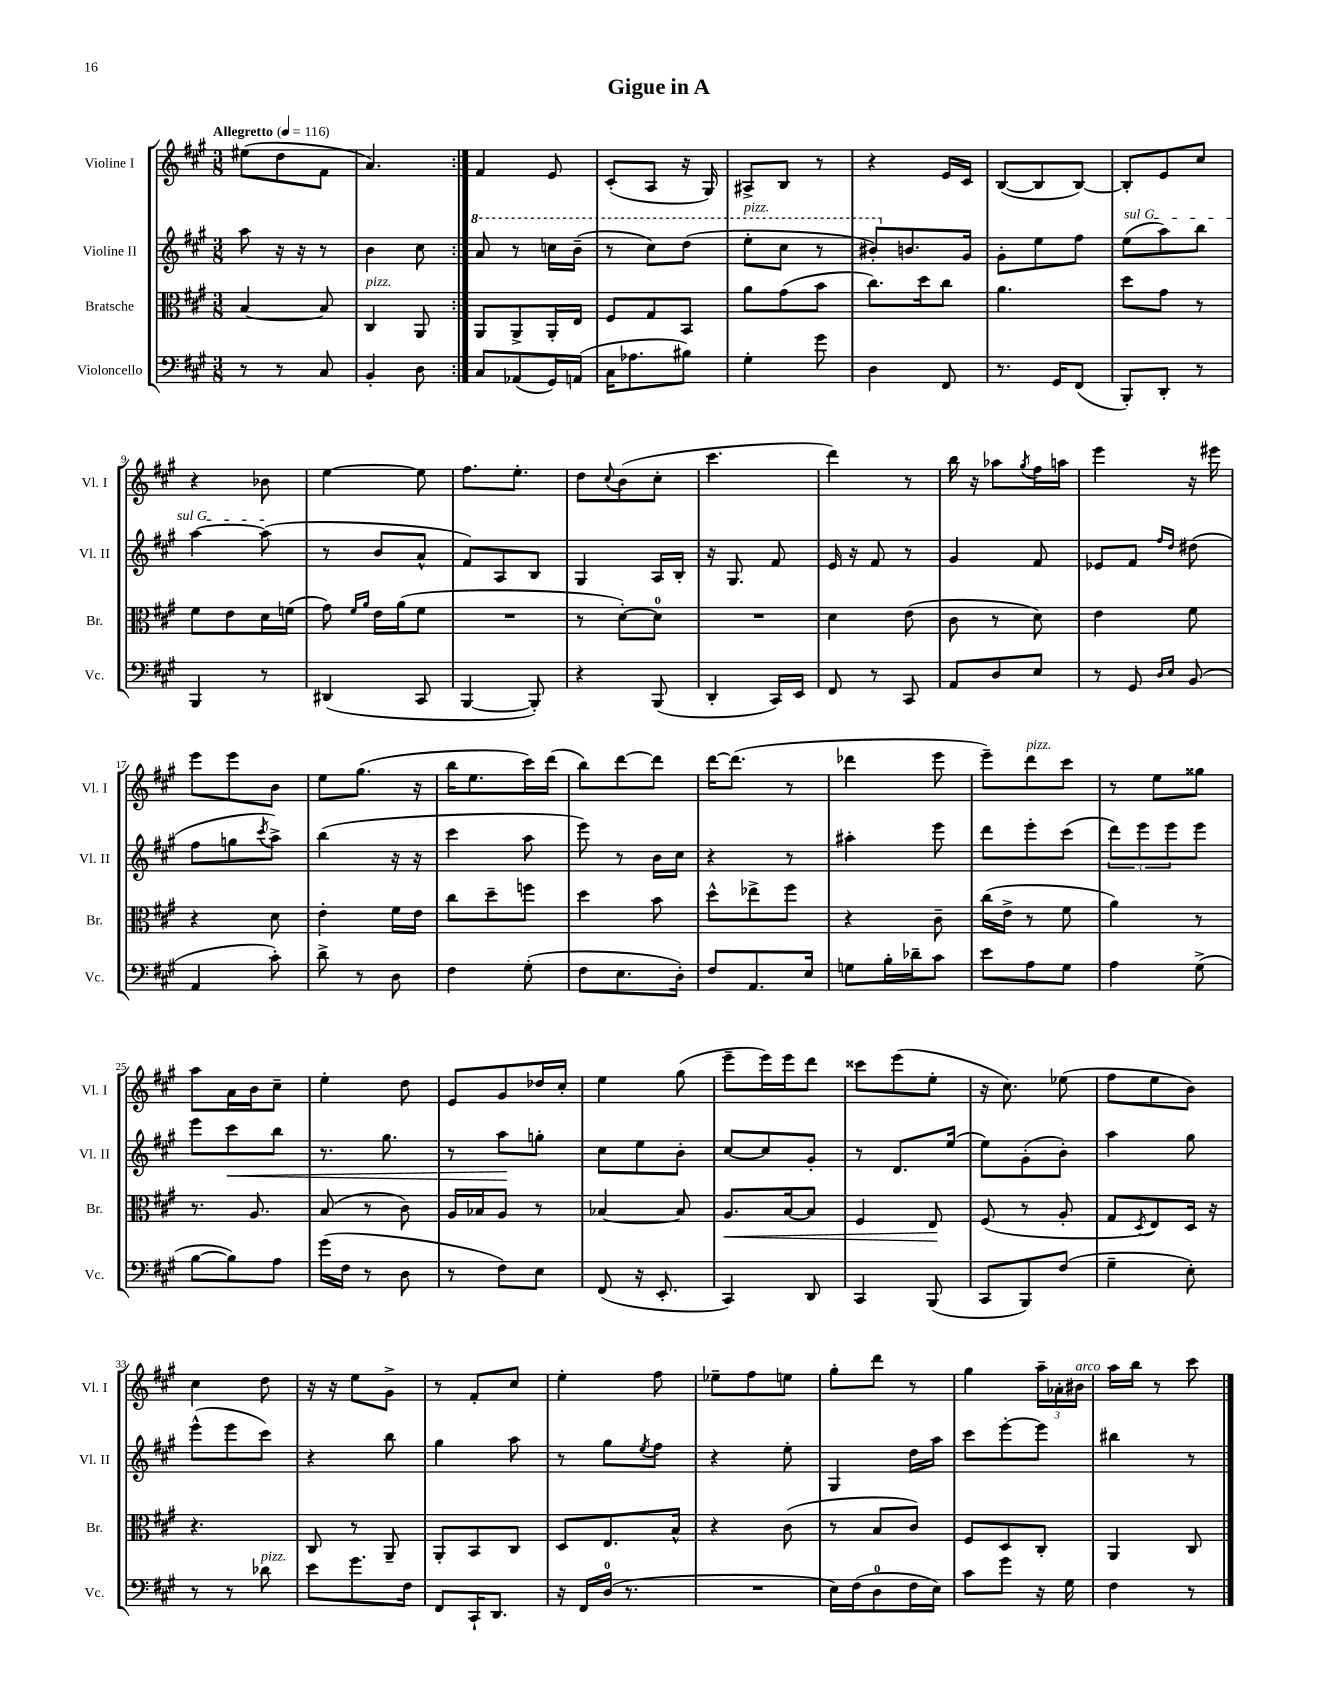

**kern	**kern	**dynam	**kern	**dynam	**kern
*part4	*part3	*part3	*part2	*part2	*part1
*staff4	*staff3	*staff3	*staff2	*staff2	*staff1
*I"Violoncello	*I"Bratsche	*	*I"Violine II	*	*I"Violine I
*I'Vc.	*I'Br.	*	*I'Vl. II	*	*I'Vl. I
*clefF4	*clefC3	*	*clefG2	*	*clefG2
*k[f#c#g#]	*k[f#c#g#]	*	*k[f#c#g#]	*	*k[f#c#g#]
*M3/8	*M3/8	*	*M3/8	*	*M3/8
*MM116	*MM116	*	*MM116	*	*MM116
=1	=1	=1	=1	=1	=1
!	!	!	!	!	!LO:TX:a:B:t=Allegretto
8r	[4B/	.	8aa\	.	(8ee#X\L
8r	.	.	16r	.	8dd\
.	.	.	16r	.	.
8C#/	8B/]	.	8r	.	8f#\J
=2	=2	=2	=2	=2	=2
!	!LO:TX:a:i:t=pizz.	!	!	!	!
4BB'/	4C#/	.	4b\	.	4.a/)
8D\	8AA/	.	8cc#\	.	.
=3:|!	=3:|!	=3:|!	=3:|!	=3:|!	=3:|!
*	*	*	*8va	*	*
8C#/L	8AA/L	.	8aa/	.	4f#/
(8AA-X/	8AA^/	.	8r	.	.
16GG#/L)	16AA'/L	.	16cccn\LL	.	8e/
(16AAn/JJ	16E/JJ	.	(16bb~\JJ	.	.
=4	=4	=4	=4	=4	=4
16C#\KL	8F#/L	.	8r	.	(8c#'/L
8.A-X\	.	.	.	.	.
.	8G#/	.	8ccc#\L)	.	8A/J
8B#X\J)	8BB/J	.	(8ddd\J	.	16r
.	.	.	.	.	16G#/)
=5	=5	=5	=5	=5	=5
!	!	!	!LO:TX:a:i:t=pizz.	!	!
4G#'\	8a\L	.	8eee'\L	.	8A#X^/L
.	(8g#\	.	8ccc#\J	.	8B/J
8g#\	8b\J	.	8r	.	8r
=6	=6	=6	=6	=6	=6
4D\	8.cc#\L)	.	8bb#X'/L)	.	4r
*	*	*	*X8va	*	*
.	.	.	8.bn/	.	.
.	16dd\k	.	.	.	.
8FF#/	8cc#\J	.	.	.	16e/LL
.	.	.	16g#/Jk	.	16c#/JJ
=7	=7	=7	=7	=7	=7
8.r	4.a\	.	8g#'\L	.	([8B/L
.	.	.	8ee\	.	8B/]
16GG#/KL	.	.	.	.	.
(8FF#/J	.	.	8ff#\J	.	[8B/J)
=8	=8	=8	=8	=8	=8
!	!	!	!LO:TX:a:i:t=sul G	!	!
8BBB'/L)	8dd\L	.	(8ee\L	.	8B'/L]
8DD'/J	8g#\J	.	8aa\)	.	8e/
8r	8r	.	8bb\J	.	8cc#/J
!!LO:LB:g=z
=9	=9	=9	=9	=9	=9
4BBB/	8f#\L	.	[4aa\	.	4r
.	8e\	.	.	.	.
8r	16d\L	.	(8aa\]	.	8b-X\
.	(16fn\JJ	.	.	.	.
=10	=10	=10	=10	=10	=10
(4DD#X/	8g#\)	.	8r	.	[4ee\
.	16qqf#/LL	.	.	.	.
.	16qqa/JJ	.	.	.	.
.	16e\LL	.	8b/L	.	.
.	(16a\J	.	.	.	.
8CC#/	8f#\J	.	8a^^/J	.	8ee\]
=11	=11	=11	=11	=11	=11
[4BBB/	4.r	.	8f#/L)	.	8.ff#\L
.	.	.	8A/	.	.
.	.	.	.	.	8.ee'\J
8BBB'/])	.	.	8B/J	.	.
=12	=12	=12	=12	=12	=12
4r	8r	.	4G#/	.	8dd\L
.	.	.	.	.	8qqcc#/
.	[8d'\L)	.	.	.	(8b\
(8BBB/	8d\J]	.	16A/LL	.	8cc#'\J
.	.	.	16B'/JJ	.	.
=13	=13	=13	=13	=13	=13
4DD'/	4.r	.	16r	.	4.ccc#\
.	.	.	8.G#/	.	.
16CC#/LL)	.	.	8f#/	.	.
16EE/JJ	.	.	.	.	.
=14	=14	=14	=14	=14	=14
8FF#/	4d\	.	16e/	.	4ddd\)
.	.	.	16r	.	.
8r	.	.	8f#/	.	.
8CC#/	(8e\	.	8r	.	8r
=15	=15	=15	=15	=15	=15
8AA/L	8c#\	.	4g#/	.	16bb\
.	.	.	.	.	16r
8D/	8r	.	.	.	8aa-X\L
.	.	.	.	.	8qgg#/
8E/J	8d\)	.	8f#/	.	16ff#\L
.	.	.	.	.	16aan\JJ
=16	=16	=16	=16	=16	=16
8r	4e\	.	8e-X/L	.	4eee\
8GG#/	.	.	8f#/J	.	.
16qqD/LL	.	.	16qqff#/LL	.	.
16qqE/JJ	.	.	16qqdd/JJ	.	.
(8BB/	8f#\	.	(8dd#X\	.	16r
.	.	.	.	.	16eee#X\
!!LO:LB:g=z
=17	=17	=17	=17	=17	=17
4AA/	4r	.	8ff#\L	.	8eee\L
.	.	.	8ggn\	.	8eee\
.	.	.	8qccc#/	.	.
8c#'\)	8d\	.	8aa^\J)	.	8b\J
=18	=18	=18	=18	=18	=18
8d^\	4e'\	.	(4bb\	.	8ee\L
8r	.	.	.	.	(8.gg#\J
8D\	16f#\LL	.	16r	.	.
.	16e\JJ	.	16r	.	16r
=19	=19	=19	=19	=19	=19
4F#\	8cc#\L	.	4ccc#\	.	16bb\KL
.	.	.	.	.	8.ee\
.	8dd~\	.	.	.	.
(8G#'\	8ffn\J	.	8aa\	.	16ccc#\L)
.	.	.	.	.	(16ddd\JJ
=20	=20	=20	=20	=20	=20
8F#\L	4dd\	.	8eee\)	.	8bb\L)
8.E\	.	.	8r	.	[8ddd\
.	8b\	.	16b\LL	.	8ddd\J]
16D'\Jk)	.	.	16cc#\JJ	.	.
=21	=21	=21	=21	=21	=21
8F#/L	8dd^^\L	.	4r	.	[16ddd\KL
.	.	.	.	.	(8.ddd\J]
8.AA/	8ee-X^\	.	.	.	.
.	8ff#\J	.	8r	.	8r
16E/Jk	.	.	.	.	.
=22	=22	=22	=22	=22	=22
8Gn\L	4r	.	4aa#X'\	.	4ddd-X\
16B'\L	.	.	.	.	.
16d-X~\J	.	.	.	.	.
8c#\J	8c#~\	.	8eee\	.	8eee\
=23	=23	=23	=23	=23	=23
8e\L	(16cc#\LL	.	8ddd\L	.	8eee~\L)
.	16e^\JJ	.	.	.	.
!	!	!	!	!	!LO:TX:a:i:t=pizz.
8A\	8r	.	8eee'\	.	8ddd\
8G#\J	8f#\	.	(8ccc#\J	.	8ccc#\J
=24	=24	=24	=24	=24	=24
4A\	4a\)	.	12ddd\L)	.	8r
.	.	.	12eee\	.	.
.	.	.	.	.	8ee\L
.	.	.	12eee\	.	.
(8G#^\	8r	.	8eee\J	.	8gg##X\J
!!LO:LB:g=z
=25	=25	=25	=25	=25	=25
[8B\L	8.r	.	8eee\L	.	8aa\L
!	!	!	!	!LO:HP:b	!
8B\])	.	.	8ccc#\	<	16a\L
.	8.A/	.	.	.	16b\J
8A\J	.	.	8bb\J	.	8cc#~\J
=26	=26	=26	=26	=26	=26
(16g#\LL	(8B/	.	8.r	.	4ee'\
16F#\JJ	.	.	.	.	.
8r	8r	.	.	.	.
.	.	.	8.gg#\	.	.
8D\	8c#\)	.	.	.	8dd\
=27	=27	=27	=27	=27	=27
8r	16A/LL	.	8r	.	8e/L
.	16B-X/J	.	.	.	.
8F#\L)	8A/J	.	8aa\L	.	8g#/
8E\J	8r	.	8ggn'\J	[	16dd-X/L
.	.	.	.	.	16cc#'/JJ
=28	=28	=28	=28	=28	=28
(8FF#/	[4B-X/	.	8cc#\L	.	4ee\
16r	.	.	8ee\	.	.
8.EE'/	.	.	.	.	.
.	8B-/]	.	8b'\J	.	(8gg#\
=29	=29	=29	=29	=29	=29
!	!	!LO:HP:b	!	!	!
4CC#/)	8.A/L	<	[8cc#/L	.	8eee~\L
.	.	.	8cc#/]	.	16eee\L)
.	[16B/k	.	.	.	16eee\J
8DD/	8B/J]	.	8g#'/J	.	8ddd\J
=30	=30	=30	=30	=30	=30
4CC#/	4F#/	.	8r	.	8ccc##X\L
.	.	.	8.d/L	.	(8eee\
(8BBB/	8E/	.	.	.	8ee'\J
.	.	.	(16ee/Jk	.	.
.	.	[	.	.	.
=31	=31	=31	=31	=31	=31
8CC#/L	(8F#/	.	8ee\L)	.	16r
.	.	.	.	.	8.cc#\)
8BBB/)	8r	.	(8g#'\	.	.
(8F#/J	8A'/	.	8b'\J)	.	(8ee-X\
=32	=32	=32	=32	=32	=32
4G#~\	8G#/L	.	4aa\	.	8ff#\L
.	8qD/	.	.	.	.
.	8E/)	.	.	.	8ee\
8E'\)	16D/Jk	.	8gg#\	.	8b\J)
.	16r	.	.	.	.
!!LO:LB:g=z
=33	=33	=33	=33	=33	=33
8r	4.r	.	(8eee^^\L	.	4cc#\
8r	.	.	8eee\	.	.
!LO:TX:a:i:t=pizz.	!	!	!	!	!
8d-X\	.	.	8ccc#\J)	.	8dd\
=34	=34	=34	=34	=34	=34
8e\L	8C#/	.	4r	.	16r
.	.	.	.	.	16r
8.g#\	8r	.	.	.	8ee\L
.	8AA~/	.	8bb\	.	8g#^\J
16F#\Jk	.	.	.	.	.
=35	=35	=35	=35	=35	=35
8FF#/L	8AA'/L	.	4gg#\	.	8r
16CC#`/K	8BB/	.	.	.	8f#'/L
8.DD/J	.	.	.	.	.
.	8C#/J	.	8aa\	.	8cc#/J
=36	=36	=36	=36	=36	=36
16r	8D/L	.	8r	.	4ee'\
16FF#/LL	.	.	.	.	.
(16D/JJ	8.E/	.	8gg#\L	.	.
8.r	.	.	.	.	.
.	.	.	8qee/	.	.
.	.	.	8ff#\J	.	8ff#\
.	16B^^/Jk	.	.	.	.
=37	=37	=37	=37	=37	=37
4.r	4r	.	4r	.	8ee-X~\L
.	.	.	.	.	8ff#\
.	(8c#\	.	8ee'\	.	8een\J
=38	=38	=38	=38	=38	=38
16E\LL)	8r	.	4G#/	.	8gg#'\L
(16F#\J	.	.	.	.	.
8D\	8B/L	.	.	.	8ddd\J
16F#\L	8c#/J)	.	16dd\LL	.	8r
16E\JJ)	.	.	16aa\JJ	.	.
=39	=39	=39	=39	=39	=39
8c#\L	8F#/L	.	8ccc#\L	.	4gg#\
8g#\J	8D/	.	[8eee'\	.	.
16r	8C#'/J	.	8eee\J]	.	24aa~\LL
.	.	.	.	.	24a-X'\
16G#\	.	.	.	.	.
!	!	!	!	!	!LO:TX:a:i:t=arco
.	.	.	.	.	24b#X\JJ
=40	=40	=40	=40	=40	=40
4F#\	4AA/	.	4bb#X\	.	16aa\LL
.	.	.	.	.	16bb\JJ
.	.	.	.	.	8r
8r	8C#/	.	8r	.	8ccc#\
==	==	==	==	==	==
*-	*-	*-	*-	*-	*-
